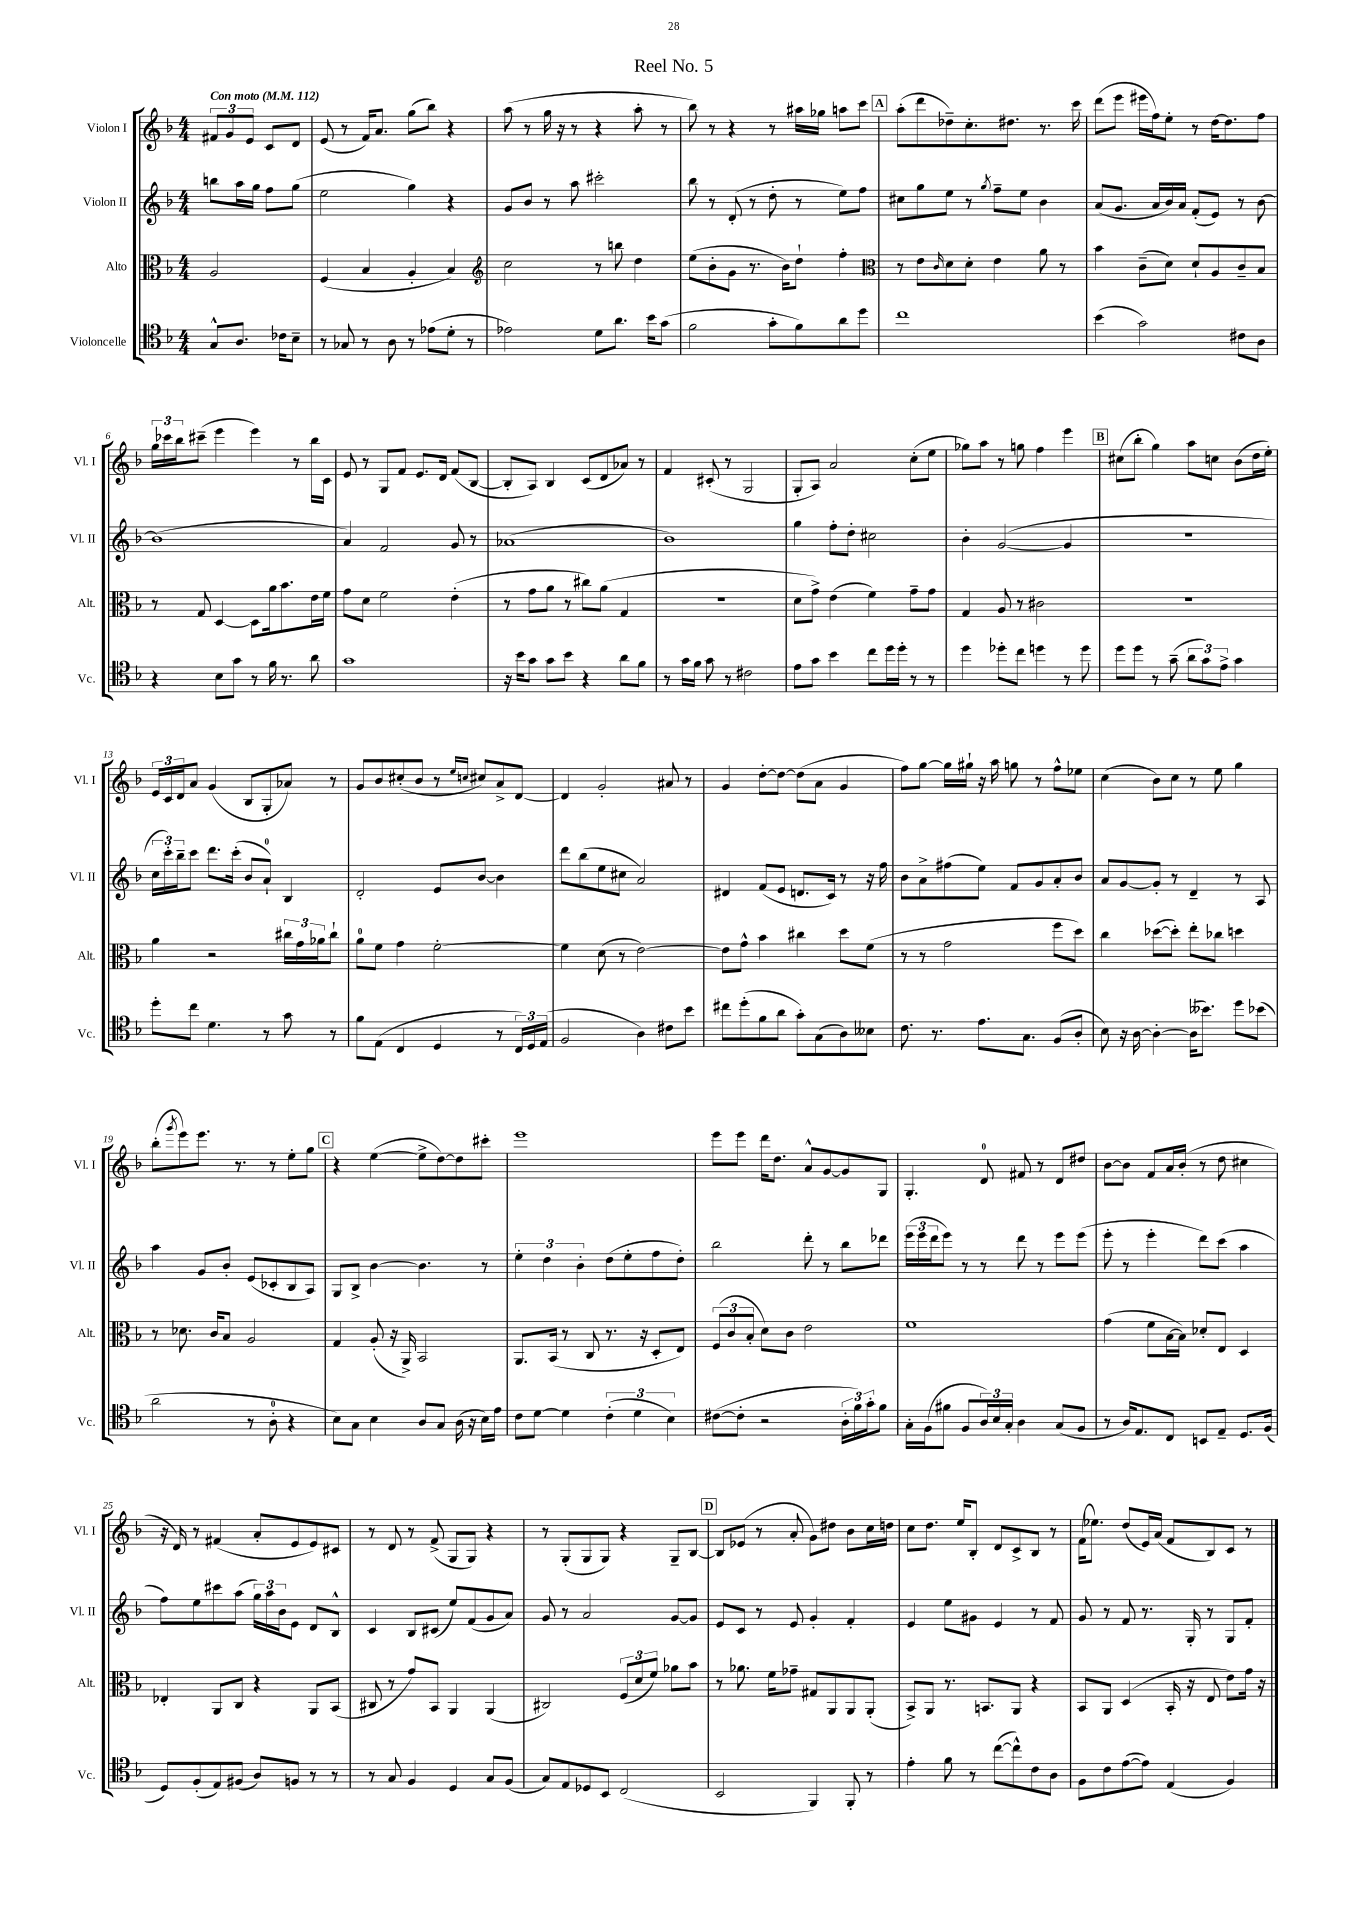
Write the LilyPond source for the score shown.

\header { title = "Reel No. 5" }
<<
\new StaffGroup <<
\new Staff = "s0" \with { instrumentName = "Violon I" shortInstrumentName = "Vl. I" } {
    \clef treble \key f \major \numericTimeSignature \time 4/4 \partial 2 \tempo "Con moto" 4 = 112
    \tuplet 3/2 { fis'8 g'8 e'8 } c'8 d'8 |
    e'8( r8 f'16) a'8. g''8( bes''8) r4 |
    a''8( r8 g''16 r16 r8 r4 a''8-. r8 |
    bes''8) r8 r4 r8 ais''16 ges''16 a''8 c'''8 |
    \mark \markup { \box "A" } a''8-.( d'''8 des''8--) c''8.-. dis''8. r8. c'''16 |
    d'''8( e'''8 eis'''16 f''16) e''8-. r8 d''16~ d''8. f''8 |
    \tuplet 3/2 { g''16 ces'''16 bes''16 } cis'''8--( e'''4 e'''4) r8 bes''16 c'16 |
    e'8 r8 g8 f'8 e'8. d'16 f'8( bes8~ |
    bes8-. a8) bes4 c'8( d'8 aes'8) r8 |
    f'4 cis'8-.( r8 g2 |
    g8-. a8) a'2 c''8-.( e''8 |
    ges''8) a''8 r8 g''8 f''4 e'''4 |
    \mark \markup { \box "B" } cis''8( bes''8-. g''4) a''8 c''8 bes'8( d''16 e''16-.) |
    \tuplet 3/2 { e'16 c'16 d'16 } a'8 g'4( bes8 g8-. aes'8) r8 |
    g'8 bes'8 cis''8-.( bes'8 r8 \grace { e''16 c''16 } cis''8) a'8-> d'8~ |
    d'4 g'2-. ais'8 r8 |
    g'4 d''8~-. d''8~ d''8( a'8 g'4 |
    f''8) g''8~ g''16 gis''16-! r16 a''16 g''8 r8 f''8-^ ees''8 |
    c''4( bes'8) c''8 r8 e''8 g''4 |
    bes''8-.( \acciaccatura { g'''8 } e'''8) e'''8. r8. r8 e''8-. g''8 |
    \mark \markup { \box "C" } r4 e''4~( e''8-> d''8~) d''8 cis'''8-. |
    e'''1 |
    e'''8 e'''8 d'''16 d''8. a'8-^ g'8~ g'8 g8 |
    g4.-. d'8-0 fis'8 r8 d'8 dis''8 |
    bes'8~ bes'8 f'8 a'16 bes'16-.( r8 d''8 cis''4 |
    r16 d'16) r8 fis'4( a'8-. e'8 e'8) cis'8 |
    r8 d'8 r8 f'8->( g8 g8) r4 |
    r8 g8-.( g8 g8) r4 g8-- bes8~ |
    \mark \markup { \box "D" } bes8 ees'8( r8 a'8-. g'8) dis''8 bes'8 c''16 d''16 |
    c''8 d''8. e''16 bes8-. d'8 c'8-> bes8 r8 |
    f'16( ees''8.) d''8( e'16) a'16( f'8 bes8) c'8 r8 \bar "|." |
}
\new Staff = "s1" \with { instrumentName = "Violon II" shortInstrumentName = "Vl. II" } {
    \clef treble \key f \major \numericTimeSignature \time 4/4 \partial 2
    b''8 a''16 g''16 f''8 g''8( |
    e''2 g''4) r4 |
    g'8 bes'8 r8 a''8 cis'''2-. |
    bes''8 r8 d'8-.( r8 d''8-. r8 e''8) f''8 |
    \mark \markup { \box "A" } cis''8 g''8 e''8 r8 \acciaccatura { g''8 } f''8-- e''8 bes'4 |
    a'8( g'8. a'16 bes'16) a'16 f'8-.( e'8) r8 bes'8~ |
    bes'1( |
    a'4) f'2 g'8 r8 |
    aes'1( |
    bes'1) |
    g''4 f''8-. d''8-. cis''2 |
    bes'4-. g'2~( g'4 |
    \mark \markup { \box "B" } R1 |
    \tuplet 3/2 { c''16 c'''16-.) bes''16-- } c'''8 d'''8. c'''16-.( bes'8 a'8-0-!) bes4 |
    d'2-. e'8 bes'8~ bes'4 |
    d'''8 bes''8( e''8 cis''8 a'2) |
    dis'4 f'8( e'8 d'8. c'16) r8 r16 f''16 |
    bes'8 a'8-> fis''8( e''8) f'8 g'8 a'8-. bes'8 |
    a'8 g'8~ g'8-. r8 d'4-- r8 a8 |
    a''4 g'8 bes'8-. e'8( ces'8-. bes8 a8) |
    \mark \markup { \box "C" } g8 bes8-> bes'4~ bes'4. r8 |
    \tuplet 3/2 { e''4-. d''4 bes'4-. } d''8( e''8-. f''8 d''8-.) |
    bes''2 d'''8-. r8 bes''8 des'''8 |
    \tuplet 3/2 { e'''16( e'''16 d'''16 } e'''8) r8 r8 d'''8 r8 e'''8 e'''8( |
    e'''8-. r8 e'''4-. d'''8) c'''8( a''4 |
    f''8) e''8 cis'''8 a''8( \tuplet 3/2 { g''16) a''16 bes'16 } e'8 d'8 bes8-^ |
    c'4 bes8 cis'8( e''8) f'8( g'8 a'8) |
    g'8 r8 a'2 g'8~ g'8 |
    \mark \markup { \box "D" } e'8 c'8 r8 e'8 g'4-. f'4-. |
    e'4 e''8 gis'8 e'4 r8 f'8 |
    g'8 r8 f'8 r8. g16-. r8 g8 f'8-. \bar "|." |
}
\new Staff = "s2" \with { instrumentName = "Alto" shortInstrumentName = "Alt." } {
    \clef alto \key f \major \numericTimeSignature \time 4/4 \partial 2
    a2 |
    f4( bes4 a4-. bes4) |
    \clef treble c''2 r8 b''8 d''4 |
    e''8( bes'8-. g'8 r8. bes'16) d''8-! f''4-. |
    \mark \markup { \box "A" } \clef alto r8 e'8 \grace { c'16 } d'8 d'8-. e'4 a'8 r8 |
    bes'4 c'8--( d'8) d'8-! a8 c'8-- bes8 |
    r8 g8 d4~ d8 a'16 bes'8. e'16 f'16 |
    g'8 d'8 f'2 e'4-.( |
    r8 g'8 a'8 r8 cis''8) a'8( g4 |
    R1 |
    d'8 g'8->) e'4( f'4) g'8-- g'8 |
    g4 a8 r8 cis'2 |
    \mark \markup { \box "B" } R1 |
    a'4 r2 \tuplet 3/2 { cis''16 g'16 aes'16 } cis''8-! |
    a'8-0 f'8 g'4 f'2~-. |
    f'4 d'8( r8 e'2~) |
    e'8 g'8-^ bes'4 cis''4 d''8 f'8( |
    r8 r8 g'2 f''8 d''8) |
    c''4 des''8~( des''8-.) e''8-. ces''8 d''4 |
    r8 des'8. c'16 bes8 a2 |
    \mark \markup { \box "C" } g4 a8-.( r16 a,16->) bes,2 |
    a,8. bes,16( r8 c8 r8. r16 d8-. e8) |
    \tuplet 3/2 { f8( c'8 bes8-. } d'8) c'8 e'2 |
    f'1 |
    g'4( f'8 bes16~ bes16) des'8-. e8 d4 |
    ees4-. a,8 c8 r4 a,8 bes,8( |
    cis8 r8 g'8) bes,8 a,4 a,4( |
    cis2) \tuplet 3/2 { f8( d'8 f'8) } aes'8 bes'8 |
    \mark \markup { \box "D" } r8 aes'8. f'16 ges'8-- gis8 a,8 a,8 a,8-.( |
    bes,8->) a,8 r8. b,8. a,8 r4 |
    bes,8 a,8 d4( bes,16-. r16 e8 e'8) g'16 r16 \bar "|." |
}
\new Staff = "s3" \with { instrumentName = "Violoncelle" shortInstrumentName = "Vc." } {
    \clef tenor \key f \major \numericTimeSignature \time 4/4 \partial 2
    g8-^ a8. ces'16 bes8-- |
    r8 ges8 r8 a8 r8 ees'8( d'8-. r8 |
    ees'2) d'8 a'8. bes'16 g'8( |
    f'2 g'8-. f'8) a'8 d''8 |
    \mark \markup { \box "A" } c''1 |
    bes'4( g'2) cis'8 a8 |
    r4 bes8 g'8 r8 f'16 r8. a'8 |
    g'1 |
    r16 bes'16 g'8 g'8 bes'8 r4 a'8 f'8 |
    r8 g'16 f'16 g'8 r8 cis'2 |
    e'8 g'8 bes'4 c''8 d''16 d''16-. r8 r8 |
    d''4 des''8-. c''8 d''4 r8 d''8 |
    \mark \markup { \box "B" } d''8 d''8 r8 g'8--( \tuplet 3/2 { a'8 g'8) e'8-> } g'4 |
    d''8-. c''8 d'4. r8 g'8 r8 |
    f'8 e8( c4 d4 r8 \tuplet 3/2 { c16) d16 e16( } |
    f2 a4) cis'8 bes'8 |
    cis''8 d''8-.( f'8 a'8 g'8-.) g8( a8) beses8 |
    c'8. r8. e'8. g8. f8( a8-. |
    bes8) r16 a16~ a4~-. a16( beses'8.) d''8 bes'8( |
    a'2 r8 a8-0-. r4 |
    \mark \markup { \box "C" } bes8) g8 bes4 a8 g8 a16( r16 bes16) e'16 |
    c'8 d'8~ d'4 \tuplet 3/2 { c'4-.( d'4 bes4) } |
    cis'8~( cis'8-. r2 \tuplet 3/2 { a16-. f'16) g'16-. } f'8 |
    g16-. f16( fis'8 f8 \tuplet 3/2 { a16) bes16 g16-. } a4 g8( f8 |
    r8 a16) e8. c8 b,8 e8-- d8. f16( |
    d8) f8-.( e8) fis8( a8) f8 r8 r8 |
    r8 g8 f4 d4 g8 f8( |
    g8) e8 des8 bes,8 c2( |
    \mark \markup { \box "D" } bes,2 f,4) f,8-. r8 |
    e'4-. f'8 r8 c''8~( c''8-^) c'8 a8 |
    f8 c'8 e'8~( e'8) e4( f4) \bar "|." |
}
>>
>>
